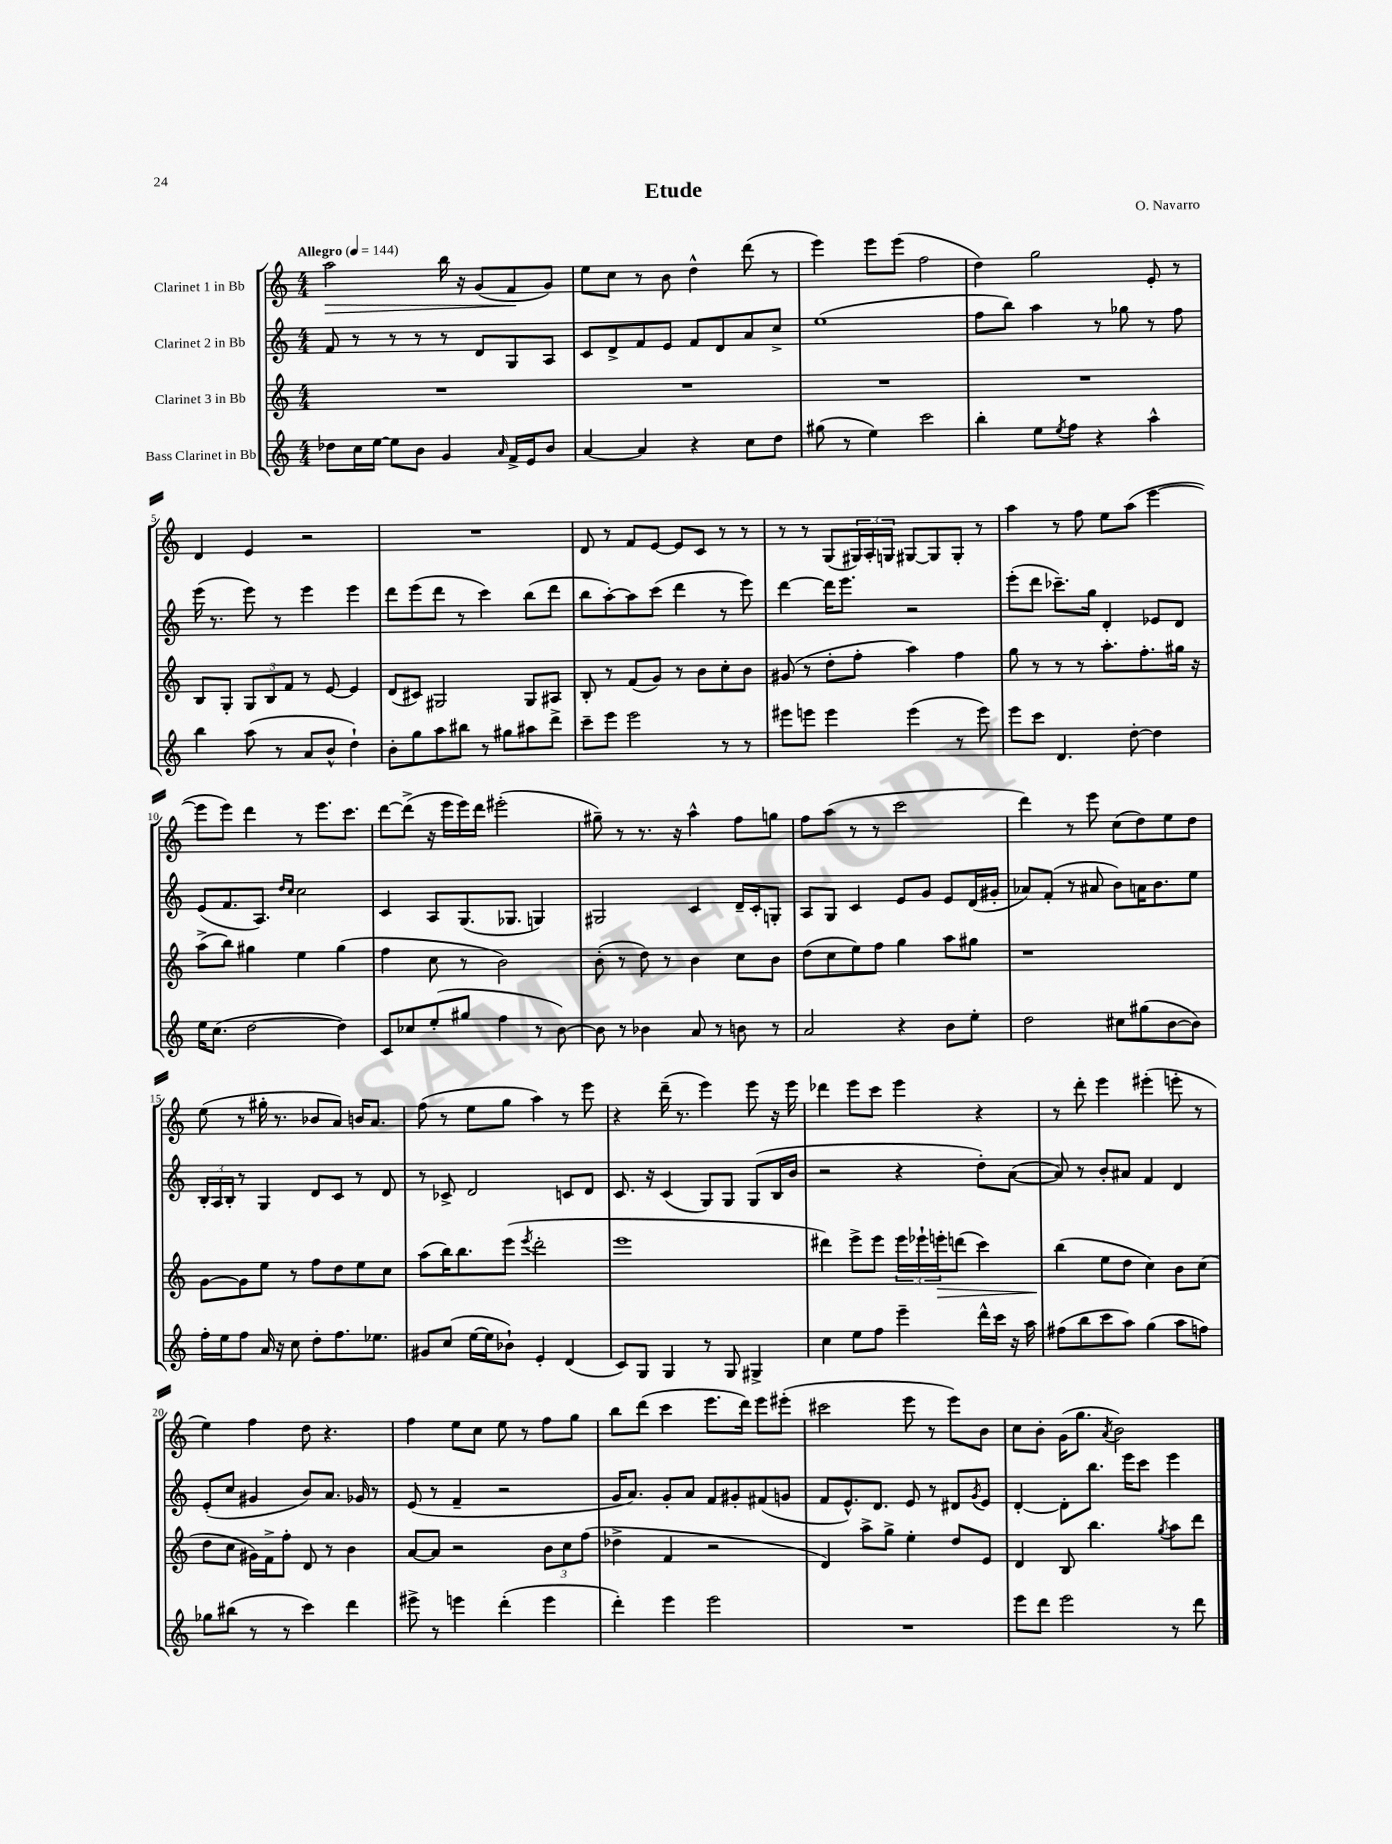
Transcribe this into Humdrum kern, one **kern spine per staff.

**kern	**kern	**dynam	**kern	**kern	**dynam
*part4	*part3	*part3	*part2	*part1	*part1
*staff4	*staff3	*staff3	*staff2	*staff1	*staff1
*I"Bass Clarinet in Bb	*I"Clarinet 3 in Bb	*	*I"Clarinet 2 in Bb	*I"Clarinet 1 in Bb	*
*clefG2	*clefG2	*	*clefG2	*clefG2	*
*k[]	*k[]	*	*k[]	*k[]	*
*M4/4	*M4/4	*	*M4/4	*M4/4	*
*MM144	*MM144	*	*MM144	*MM144	*
=1	=1	=1	=1	=1	=1
!	!	!	!	!LO:TX:a:B:t=Allegro	!
!	!	!	!	!	!LO:HP:b
8dd-X\L	1r	.	8f/	2aa\	>
16cc\L	.	.	8r	.	.
[16ee\JJ	.	.	.	.	.
8ee\L]	.	.	8r	.	.
8b\J	.	.	8r	.	.
4g/	.	.	8r	16bb\	.
.	.	.	.	16r	.
.	.	.	8d/L	(8g/L	.
16qqa/	.	.	.	.	.
16f^/LL	.	.	8G/	8f/	.
16e/J	.	.	.	.	.
8b/J	.	.	8A/J	8g/J)	]
=2	=2	=2	=2	=2	=2
[4a/	1r	.	8c/L	8ee\L	.
.	.	.	8d^/	8cc\J	.
4a/]	.	.	8f/	8r	.
.	.	.	8e/J	8b\	.
4r	.	.	8f/L	4dd^^\	.
.	.	.	8d/	.	.
8cc\L	.	.	8a/	(8ddd\	.
8dd\J	.	.	8cc^/J	8r	.
=3	=3	=3	=3	=3	=3
(8gg#X\	1r	.	(1ee	4eee\)	.
8r	.	.	.	.	.
4ee\)	.	.	.	8eee\L	.
.	.	.	.	(8eee\J	.
2ccc\	.	.	.	2ff\	.
=4	=4	=4	=4	=4	=4
4bb'\	1r	.	8ff\L	4dd\)	.
.	.	.	8bb\J)	.	.
8ee\L	.	.	4aa\	2gg\	.
8qee/	.	.	.	.	.
8ff\J	.	.	.	.	.
4r	.	.	8r	.	.
.	.	.	8gg-X\	.	.
4aa^^\	.	.	8r	8e'/	.
.	.	.	8ff\	8r	.
!!LO:LB:g=z
=5	=5	=5	=5	=5	=5
4bb\	8B/L	.	(16eee\	4d/	.
.	.	.	8.r	.	.
.	8G'/J	.	.	.	.
(8aa\	12G/L	.	8eee\)	4e/	.
.	12B/	.	.	.	.
8r	.	.	8r	.	.
.	12f/J	.	.	.	.
8a/L	8r	.	4eee\	2r	.
8b^^/J	[8e/	.	.	.	.
4dd`\)	4e/]	.	4eee\	.	.
=6	=6	=6	=6	=6	=6
8b'\L	(8d/L	.	8ddd\L	1r	.
8gg\	8c#X/J)	.	(8eee\	.	.
8aa\	2G#X/	.	8ddd\J	.	.
8bb#X\J	.	.	8r	.	.
8r	.	.	4ccc\)	.	.
8gg#X\L	.	.	.	.	.
8aa#X\	8G#/L	.	(8bb\L	.	.
8ddd^\J	8A#X/J	.	8ddd\J	.	.
=7	=7	=7	=7	=7	=7
8ccc~\L	8B'/	.	8bb\L	8d/	.
8eee\J	8r	.	[8aa'\)	8r	.
2eee\	(8f/L	.	8aa\]	8f/L	.
.	8g/J)	.	(8ccc\J	[8e/J	.
.	8r	.	4ddd\	8e/L]	.
.	8b\L	.	.	8c/J	.
8r	8cc'\	.	8r	8r	.
8r	8b\J	.	8eee\)	8r	.
=8	=8	=8	=8	=8	=8
8eee#X\L	(8g#X/	.	[4ddd\	8r	.
8eeen\J	8r	.	.	8r	.
4eee\	8dd'\L	.	16ddd\KL]	(8G/L	.
.	.	.	8.eee\J	.	.
.	8ff'\J	.	.	24G#X/L)	.
.	.	.	.	24A'/	.
.	.	.	.	24Gn/JJ	.
(4eee\	4aa\)	.	2r	[8G#X/L	.
.	.	.	.	8G#/]	.
8r	4ff\	.	.	8G#'/J	.
8eee\)	.	.	.	8r	.
=9	=9	=9	=9	=9	=9
8eee\L	8gg\	.	(8eee'\L	4aa\	.
8ccc\J	8r	.	8ddd\J	.	.
4.d/	8r	.	8.ccc-X~\L)	8r	.
.	8r	.	.	8ff\	.
.	.	.	16gg\Jk	.	.
.	8.aa'\L	.	4d'/	8ee\L	.
[8dd'\	.	.	.	(8aa\J	.
.	8.ff'\	.	.	.	.
4dd\]	.	.	8e-X/L	[4eee\	.
.	16gg#X\Jk	.	8d/J	.	.
.	16r	.	.	.	.
!!LO:LB:g=z
=10	=10	=10	=10	=10	=10
16ee\KL	(8aa^\L	.	(8e/L	8eee\L]	.
(8.cc\J	.	.	.	.	.
.	8bb\J)	.	8.f/	8eee\J)	.
[2dd\	4gg#X\	.	.	4ddd\	.
.	.	.	8.A/J)	.	.
.	.	.	16qqdd/LL	.	.
.	.	.	16qqcc/JJ	.	.
.	4ee\	.	2cc\	8r	.
.	.	.	.	8.eee\L	.
4dd\])	(4gg#\	.	.	.	.
.	.	.	.	8.ccc\J	.
=11	=11	=11	=11	=11	=11
8c/L	4ff\	.	4c/	[8ddd\L	.
8cc-X/	.	.	.	(8ddd^\J]	.
(8ee'/	8cc\	.	8A/L	16r	.
.	.	.	.	16eee\LL	.
8gg#X/J	8r	.	(8.G/	16eee\)	.
.	.	.	.	16ddd\JJ	.
4ff\	2b\)	.	.	(2eee#X'\	.
.	.	.	8.G-X/J	.	.
8r	.	.	4Gn/)	.	.
[8b\)	.	.	.	.	.
=12	=12	=12	=12	=12	=12
8b\]	(8b'\	.	2G#X/	8gg#X~\)	.
8r	8r	.	.	8r	.
4b-X\	8dd\)	.	.	8.r	.
.	8r	.	.	.	.
.	.	.	.	16r	.
8a/	4b\	.	4c/	4aa^^\	.
8r	.	.	.	.	.
8bn\	8cc\L	.	16d~/LL	8ff\L	.
.	.	.	16c'/J	.	.
8r	8b\J	.	8Gn'/J	8ggn\J	.
=13	=13	=13	=13	=13	=13
2a/	(8dd\L	.	8A/L	8ff\L	.
.	8cc\	.	8G/J	(8aa\J	.
.	8ee\)	.	4c/	8r	.
.	8ff\J	.	.	8r	.
4r	4gg\	.	8e/L	2ccc\	.
.	.	.	8g/J	.	.
8b\L	8aa\L	.	8e/L	.	.
8ee'\J	8gg#X\J	.	(16d/L	.	.
.	.	.	16g#X'/JJ	.	.
=14	=14	=14	=14	=14	=14
2dd\	1r	.	8a-X/L)	4ddd\)	.
.	.	.	(8f'/J	.	.
.	.	.	8r	8r	.
.	.	.	8a#X/	8eee\	.
8cc#X\L	.	.	8b\L)	(8cc\L	.
(8gg#X\	.	.	16an\K	8dd\)	.
.	.	.	8.b\	.	.
[8b\	.	.	.	8ee\	.
8b\J])	.	.	8ee\J	8dd\J	.
!!LO:LB:g=z
=15	=15	=15	=15	=15	=15
16ff'\LL	[8g\L	.	24B'/LL	(8ee\	.
.	.	.	24A/	.	.
16ee\J	.	.	.	.	.
.	.	.	24B'/JJ	.	.
8ff\J	8g\]	.	8r	8r	.
16a/	8ee\J	.	4G/	16gg#X'\	.
16r	.	.	.	8.r	.
8cc\	8r	.	.	.	.
8dd'\L	8ff\L	.	8d/L	8b-X/L	.
8.ff\	8dd\	.	8c/J	8a/J)	.
.	8ee\	.	8r	16bn/KL	.
8.ee-X\J	.	.	.	8.a/J	.
.	8cc\J	.	8d/	.	.
=16	=16	=16	=16	=16	=16
8g#X/L	(8aa\L	.	8r	(8ff\	.
(8cc/J	16bb\K)	.	8c-X^/	8r	.
.	8.bb\	.	.	.	.
[16ee\LL	.	.	2d/	8ee\L	.
16ee\J]	.	.	.	.	.
8b-X`\J)	(8eee\J	.	.	8gg\J	.
.	8qeee/	.	.	.	.
4e'/	2ddd'\	.	.	4aa\)	.
(4d/	.	.	8cn/L	8r	.
.	.	.	8d/J	8eee\	.
=17	=17	=17	=17	=17	=17
8c/L)	1eee	.	8.c/	4r	.
8G/J	.	.	.	.	.
.	.	.	16r	.	.
4G/	.	.	(4c/	(16ddd~\	.
.	.	.	.	8.r	.
8r	.	.	8G/L)	4eee\)	.
8G/	.	.	8G/J	.	.
4G#X^/	.	.	(8G/L	8eee\	.
.	.	.	16B/L	16r	.
.	.	.	16b/JJ	16eee\	.
=18	=18	=18	=18	=18	=18
4cc\	4ddd#X\)	.	2r	4ddd-X\	.
8ee\L	8eee^\L	.	.	8eee\L	.
8ff\J	8eee\J	.	.	8ccc\J	.
4eee~\	24eee\LL	.	4r	4eee\	.
.	24eee-X`\	.	.	.	.
!	!	!LO:HP:b	!	!	!
.	24eeen'\J	>	.	.	.
.	(8dddn\J	.	.	.	.
16ddd^^\LL	4ccc\)	.	8dd'\L)	4r	.
16ccc\JJ	.	.	.	.	.
16r	.	.	([8a\J	.	.
16aa\	.	.	.	.	.
=19	=19	=19	=19	=19	=19
(8ff#X\L	(4bb\	.	8a/])	8r	.
8bb\	.	.	8r	8ddd'\	.
8ccc\	8ee\L	]	8b'/L	4eee\	.
8aa\J)	8dd\J	.	8a#X/J	.	.
(4gg\	4cc\)	.	4f/	(4eee#X'\	.
8aa\L	8b\L	.	4d/	8eeen'\	.
8ffn\J)	(8cc\J	.	.	8r	.
!!LO:LB:g=z
=20	=20	=20	=20	=20	=20
8gg-X\L	8dd\L	.	(8e'/L	4ee\)	.
(8bb#X\J	8cc\J	.	8cc/J	.	.
8r	16g#X\LL)	.	4g#X/	4ff\	.
.	16f^\J	.	.	.	.
8r	8ff'\J	.	.	.	.
4ccc\)	8d/	.	8b/L)	8dd\	.
.	8r	.	8.a/J	4.r	.
4ddd\	4b\	.	.	.	.
.	.	.	16g-X/	.	.
.	.	.	8r	.	.
=21	=21	=21	=21	=21	=21
8eee#X^\	[8a/L	.	(8e/	4ff\	.
8r	8a/J]	.	8r	.	.
4eeen\	2r	.	4f~/	8ee\L	.
.	.	.	.	8cc\J	.
(4ddd'\	.	.	2r	8ee\	.
.	.	.	.	8r	.
4eee\	12b\L	.	.	8ff\L	.
.	12cc\	.	.	.	.
.	.	.	.	8gg\J	.
.	(12ff\J	.	.	.	.
=22	=22	=22	=22	=22	=22
4ddd'\)	4dd-X^\	.	16g/KL	8bb\L	.
.	.	.	8.a/J)	.	.
.	.	.	.	(8ddd\J	.
4eee\	4f/	.	8g'/L	4ccc\	.
.	.	.	8a/J	.	.
2eee\	2r	.	8f/L	8.eee\L	.
.	.	.	8g#X'/	.	.
.	.	.	.	16ddd\Jk)	.
.	.	.	(8f#X/	8eee\L	.
.	.	.	8gn/J	(8eee#X'\J	.
=23	=23	=23	=23	=23	=23
1r	4d/)	.	8f/L	2ccc#X\	.
.	.	.	8.e^^/)	.	.
.	8aa^\L	.	.	.	.
.	.	.	8.d/J	.	.
.	8gg^\J	.	.	.	.
.	4ee'\	.	8e/	8eee\	.
.	.	.	8r	8r	.
.	8dd/L	.	8d#X/L	8eee\L)	.
.	.	.	8qg/	.	.
.	8e/J	.	8e/J	8b\J	.
=24	=24	=24	=24	=24	=24
8eee\L	4d/	.	[4d'/	8cc\L	.
8ddd\J	.	.	.	8b'\J	.
2eee\	8B/	.	8d'\L]	(16g\KL	.
.	.	.	.	8.gg\J	.
.	4.bb\	.	8.bb\J	.	.
.	.	.	.	8qa/	.
.	.	.	.	2b\)	.
.	.	.	16eee\KL	.	.
.	.	.	8ccc\J	.	.
.	8qgg/	.	.	.	.
8r	8aa\L	.	4eee\	.	.
8ddd\	8ddd\J	.	.	.	.
==	==	==	==	==	==
*-	*-	*-	*-	*-	*-
